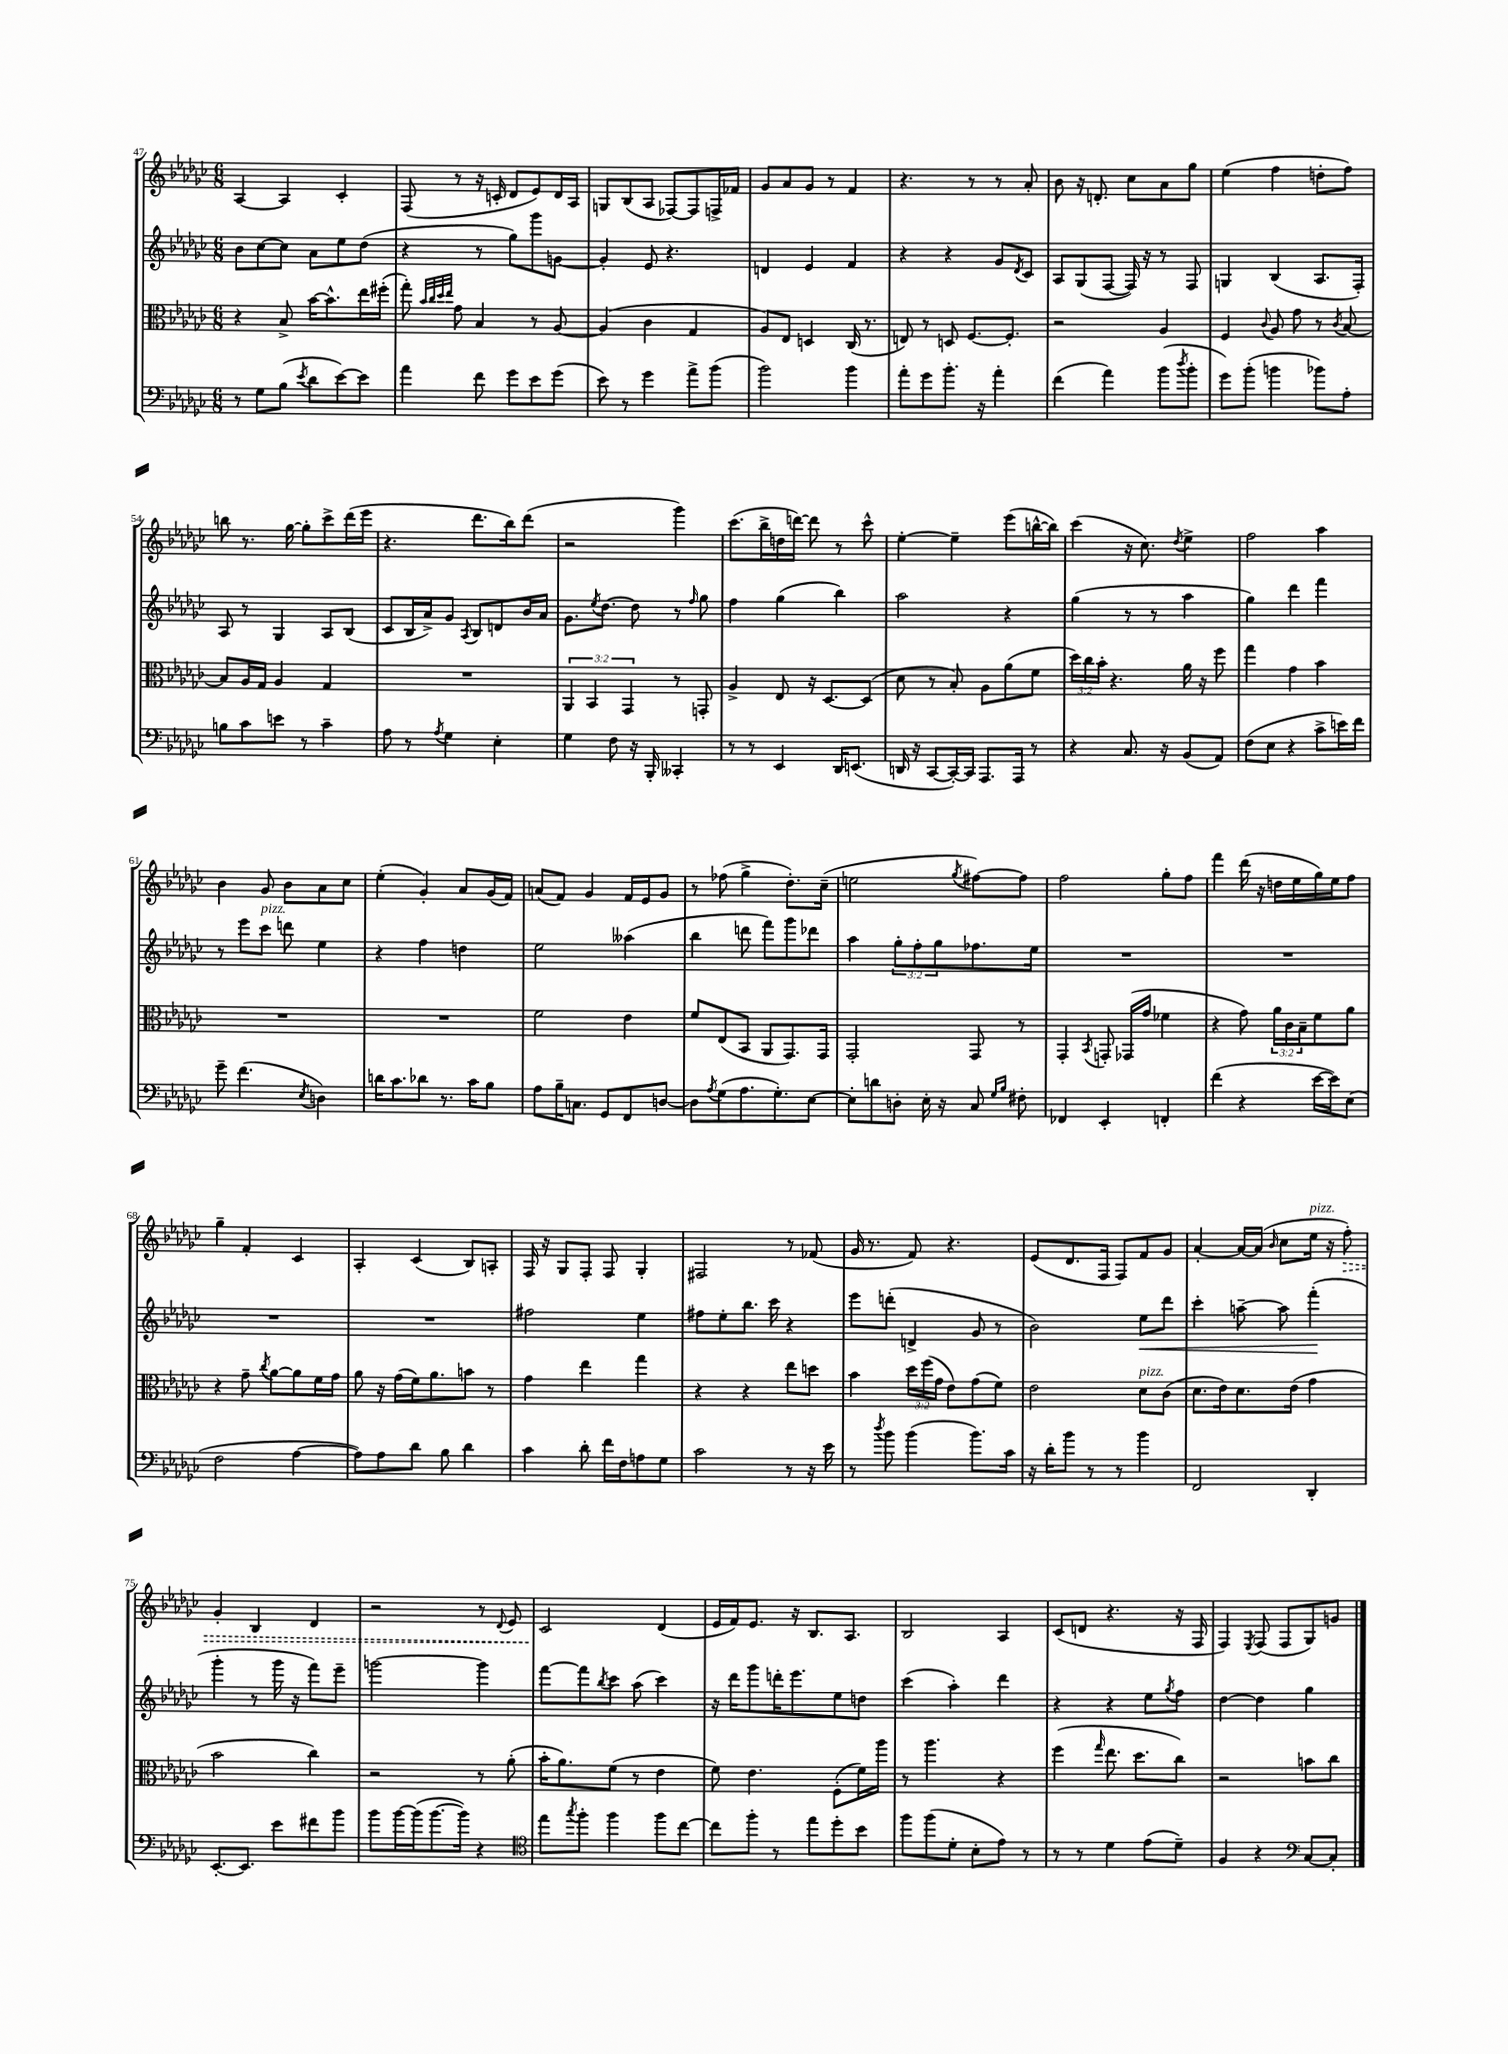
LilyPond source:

<<
\new StaffGroup <<
\new Staff = "s0" {
    \clef treble \key ges \major \numericTimeSignature \time 6/8
    aes4~ aes4 ces'4-. |
    f8( r8 r16 c'16-. des'8 ees'8) des'16 aes16 |
    g8 bes8( aes8 fes8~) fes8 f16-> fes'16 |
    ges'8 aes'8 ges'8 r8 f'4 |
    r4. r8 r8 aes'8-. |
    bes'8 r16 d'8.-. ces''8 aes'8 ges''8 |
    ees''4( f''4 d''8-. f''8) |
    b''8 r8. ges''16~ ges''8-. ces'''8-> des'''16( ees'''16 |
    r4. des'''8. bes''16) des'''8( |
    r2 ges'''4) |
    ces'''8.( bes''16-> d''16 d'''16~) d'''8 r8 ces'''8-^ |
    ees''4~-. ees''4-- ees'''8( b''16~-^ b''16) |
    ces'''4( r16 ces''8.) \acciaccatura { des''8 } ees''4-> |
    f''2 aes''4 |
    bes'4 ges'8 bes'8 aes'8 ces''8 |
    ees''4-.( ges'4-.) aes'8 ges'16( f'16) |
    a'8( f'8) ges'4 f'16 ees'16 ges'8 |
    r8 fes''8( ges''4-> des''8.-.) ces''16--( |
    e''2 \acciaccatura { ges''8 } fis''8~) fis''8 |
    f''2 ges''8-. f''8 |
    f'''4 des'''16( r16 d''16 ees''16 ges''16) ees''16 f''8 |
    ges''4-- f'4-. ces'4 |
    aes4-. ces'4( bes8) a8-. |
    f16 r16 ges8 f8-. f8 ges4-. |
    fis2 r8 fes'8( |
    ges'16 r8. f'8) r4. |
    ees'8( des'8. f16 f8) f'8 ges'8 |
    aes'4~-. aes'16~ aes'16( \grace { bes'16 } ces''8 ees''16^\markup { \italic "pizz." } r16 \once \override Hairpin.style = #'dashed-line f''8-.\>) |
    ges'4-. bes4 des'4 |
    r2 r8 \appoggiatura { des'8 } ees'8 |
    ces'2\! des'4( |
    ees'16 f'16) ees'8. r16 bes8. aes8. |
    bes2 aes4 |
    ces'8( d'8 r4. r16 f16 |
    f4) \acciaccatura { ees8 } f8( f8 ges8) g'8 \bar "|." |
}
\new Staff = "s1" {
    \clef treble \key ges \major \numericTimeSignature \time 6/8 \override Staff.TupletNumber.text = #tuplet-number::calc-fraction-text
    bes'8 ces''8~ ces''8 aes'8 ees''8 des''8( |
    r4 r8 ges''8) ges'''8 g'8~ |
    g'4-. ees'8 r4. |
    d'4 ees'4 f'4 |
    r4 r4 ges'8 \acciaccatura { des'8 } ces'8 |
    aes8 ges8( f8~ f16) r16 r8 f8 |
    g4 bes4( aes8. f16-.) |
    aes8 r8 ges4 aes8 bes8( |
    ces'8 bes16 aes'16->) ges'8 \acciaccatura { aes8 } bes8 d'8 bes'16 aes'16 |
    ges'8. \acciaccatura { ees''8 } des''8.~ des''8 r8 \grace { f''16 } ges''8 |
    f''4 ges''4( bes''4) |
    aes''2 r4 |
    ges''4( r8 r8 aes''4 |
    ges''4) des'''4 f'''4 |
    r8 ees'''8 ces'''8^\markup { \italic "pizz." } d'''8 ees''4 |
    r4 f''4 d''4 |
    ees''2 aeses''4( |
    bes''4 d'''8 f'''8) ges'''8 des'''8 |
    aes''4 \tuplet 3/2 { ges''8-. f''8-. ges''8 } fes''8. ees''16 |
    R2. |
    R2. |
    R2. |
    R2. |
    fis''2 ees''4 |
    fis''8 ees''8-. bes''8. ces'''16 r4 |
    ees'''8 d'''8-.( d'4-> ges'8 r8 |
    bes'2) ees''8\< des'''8 |
    ces'''4-. a''8~-- a''8 f'''4-.\!( |
    ges'''4-. r8 ges'''16 r16 f'''8) ees'''8-- |
    g'''2~ g'''4 |
    f'''8~ f'''8 \acciaccatura { bes''8 } ces'''8 aes''8( ces'''4) |
    r16 des'''16 ges'''8 d'''16-. ees'''8. ees''8 d''8 |
    ces'''4( aes''4-.) des'''4 |
    r4 r4 ees''8 \acciaccatura { ges''8 } f''8 |
    des''4~ des''4 ges''4 \bar "|." |
}
\new Staff = "s2" {
    \clef alto \key ges \major \numericTimeSignature \time 6/8 \override Staff.TupletNumber.text = #tuplet-number::calc-fraction-text
    r4 bes8-> bes'16~ bes'8.-^ ees''16 fis''16-.( |
    ges''8-.) \grace { bes'32 ces''32 des''32 ees''32 } ges'8 bes4 r8 aes8~ |
    aes4( ces'4 ges4 |
    aes8) ees8 d4 ces16( r8. |
    e8) r8 d8 f8.~ f8.-. |
    r2 aes4 |
    f4 \appoggiatura { ces'8 } aes8 ges'8 r8 \acciaccatura { ces'8 } bes8~ |
    bes8 aes16 ges16 aes4 ges4 |
    R2. |
    \tuplet 3/2 { aes,4 bes,4 ges,4 } r8 g,8-. |
    aes4-> ees8 r16 des8.~ des8( |
    des'8 r8 bes8-.) aes8 aes'8( f'8 |
    \tuplet 3/2 { des''16) ces''16 bes'16-. } r4. aes'16 r16 f''8 |
    ges''4 ges'4 bes'4 |
    R2. |
    R2. |
    f'2 ees'4 |
    f'8 ees8( bes,8 aes,8 ges,8.) ges,16 |
    ges,2-. ges,8 r8 |
    ges,4-. \acciaccatura { bes,8 } g,8-. ges,16( ges'16 fes'4 |
    r4 ges'8) \tuplet 3/2 { aes'16 ces'16 bes16-- } f'8 aes'8 |
    r4 ges'8-- \acciaccatura { ces''8 } aes'8~ aes'8 f'16 ges'16 |
    aes'8 r16 ges'16( f'16) aes'8. b'8 r8 |
    ges'4 ees''4 ges''4 |
    r4 r4 ees''8 d''8 |
    bes'4 \tuplet 3/2 { des''16 f''16( ges'16 } ees'8) ges'8( f'8) |
    ees'2 des'8^\markup { \italic "pizz." } ces'8( |
    des'8. ees'16) des'8. ees'16( ges'4 |
    bes'2 ces''4) |
    r2 r8 aes'8-.( |
    bes'16-. aes'8.) f'8( r8 ees'4 |
    f'8) ees'4. f8-.( f'16) aes''16 |
    r8 aes''4. r4 |
    f''4( \grace { ges''16 } ees''8. des''8. ces''8) |
    r2 b'8 ces''8 \bar "|." |
}
\new Staff = "s3" {
    \clef bass \key ges \major \numericTimeSignature \time 6/8
    r8 ges8 bes8( \acciaccatura { ees'8 } des'8 ees'8~) ees'8 |
    aes'4 f'8 ges'8 ees'8 ges'8( |
    ees'8) r8 ges'4 aes'8-> bes'8( |
    bes'2) bes'4 |
    aes'8-. ges'8 bes'8.-. r16 aes'4-. |
    f'4( aes'4) bes'8( \acciaccatura { des''8 } bes'8-. |
    ges'8) bes'8-.( b'4 bes'8) aes8-. |
    b8 ces'8 e'8 r8 ces'4-- |
    aes8 r8 \acciaccatura { aes8 } ges4 ees4-. |
    ges4 f8 r16 bes,,16-. ceses,4-. |
    r8 r8 ees,4 des,16 e,8.( |
    d,16 r16 ces,8~ ces,16~-.) ces,16 aes,,8. aes,,16 r8 |
    r4 ces8. r16 bes,8( aes,8) |
    f8( ees8 r4 ces'8-> e'16) f'16 |
    ges'8-- f'4.( \acciaccatura { ees8 } d4) |
    d'16 ces'8. des'8 r8. ces'16 bes8 |
    aes8 bes16-- c8. ges,8 f,8 d8~ |
    d8 \acciaccatura { aes8 } ges8( aes8. ges8.-.) ees8~ |
    ees8-. d'8 d8-. ees16-. r16 ces8 \grace { ges16 bes16 } fis8-. |
    fes,4 ees,4-. f,4-. |
    f'4( r4 ees'16~ ees'16) ees8( |
    f2 aes4~ |
    aes8) aes8 des'8 bes8 des'4 |
    ces'4 des'8-. f'16 f16 a8 ges8 |
    ces'2 r8 r16 ees'16 |
    r8 \acciaccatura { des''8 } bes'8 bes'4( bes'8.) ces'16 |
    r16 des'16-. bes'8 r8 r8 bes'4 |
    f,2 des,4-. |
    ees,8.~-. ees,8. ees'8 fis'8 bes'8 |
    bes'8 bes'16~ bes'16( bes'8.~ bes'16) r4 |
    \clef tenor ees''8 \acciaccatura { ges''8 } f''8-. f''4 f''8 ces''8~ |
    ces''8 f''8-. r8 ees''8 des''8-. bes'8 |
    f''8 f''8( des'8-. bes8-. ees'8) r8 |
    r8 r8 des'4 ees'8( des'8--) |
    f4 r4 \clef bass ces8~ ces8-. \bar "|." |
}
>>
>>
\layout { \context { \Score currentBarNumber = #47 } }
